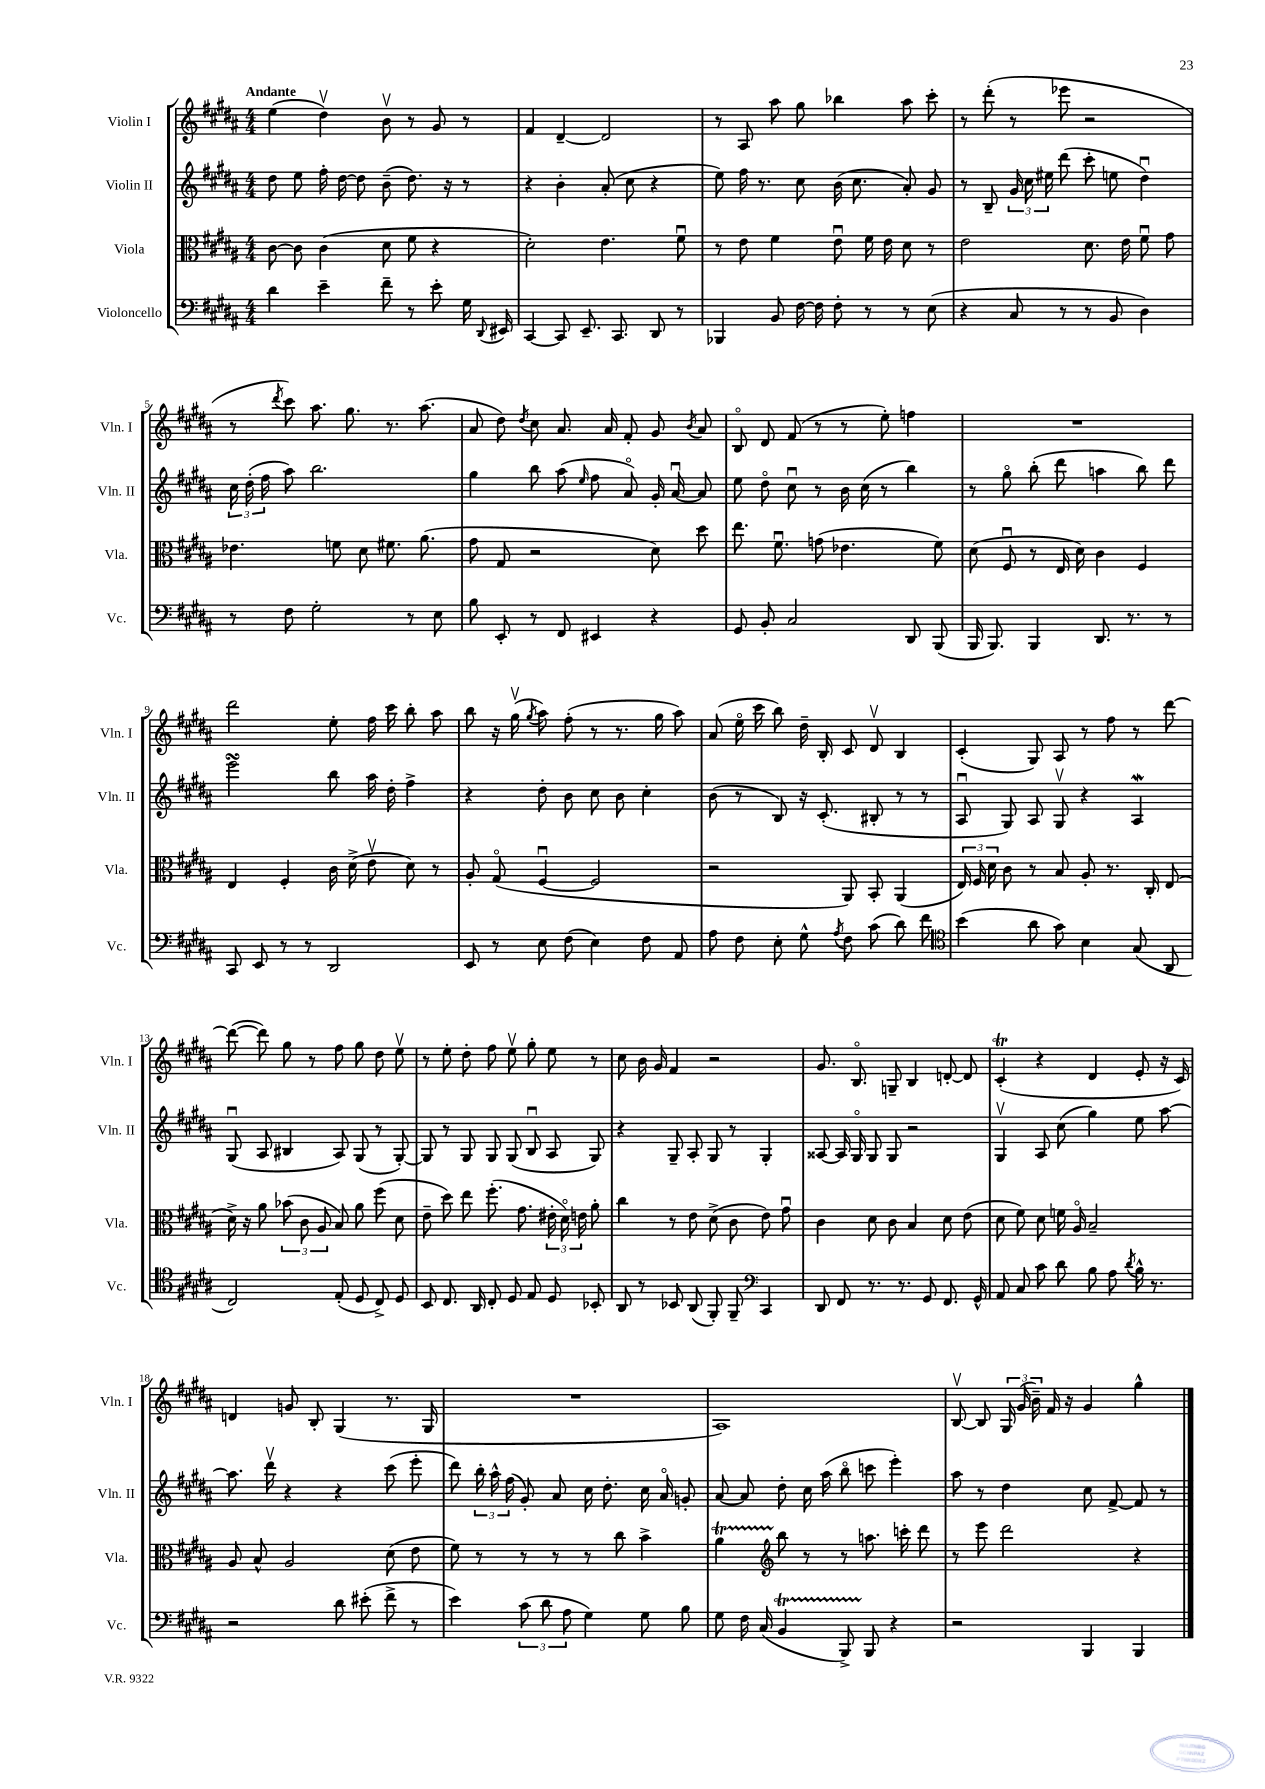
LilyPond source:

<<
\new StaffGroup <<
\new Staff = "s0" \with { instrumentName = "Violin I" shortInstrumentName = "Vln. I" } {
    \clef treble \key b \major \numericTimeSignature \time 4/4 \tempo "Andante"
    \autoBeamOff e''4( dis''4\upbow) b'8\upbow r8 gis'8 r8 |
    fis'4 dis'4~-- dis'2 |
    r8 ais8 ais''8 gis''8 bes''4 ais''8 cis'''8-. |
    r8 dis'''8-.( r8 ees'''8 r2 |
    r8 \acciaccatura { dis'''8 } cis'''8) ais''8. gis''8. r8. ais''8.( |
    ais'8 dis''8) \acciaccatura { dis''8 } cis''8 ais'8. ais'16 fis'8-. gis'8 \acciaccatura { b'8 } ais'8 |
    b8\flageolet dis'8 fis'8( r8 r8 e''8-.) f''4 |
    R1 |
    dis'''2 e''8-. fis''16 cis'''16 b''8-. ais''8 |
    b''8 r16 gis''16\upbow( \acciaccatura { gis''8 } ais''8) fis''8-.( r8 r8. gis''16 ais''8) |
    ais'8( e''16\flageolet cis'''16 b''8) dis''16-- b16-. cis'8 dis'8\upbow b4 |
    cis'4-.( gis8) ais8 r8 fis''8 r8 dis'''8~ |
    dis'''8~( dis'''8) gis''8 r8 fis''8 gis''8 dis''8 e''8\upbow |
    r8 e''8-. dis''8-. fis''8 e''8\upbow gis''8-. e''8 r8 |
    cis''8 b'16 gis'16 fis'4 r2 |
    gis'8. b8.\flageolet g8-- b4 d'8~-. d'8 |
    cis'4-.\trill( r4 dis'4 e'8-. r16 cis'16) |
    d'4 g'8 b8-. gis4( r8. gis16 |
    R1 |
    ais1) |
    b8~\upbow b8 \tuplet 3/2 { gis16 gis'16( b'16--) } fis'16 r16 gis'4 gis''4-^ \bar "|." |
}
\new Staff = "s1" \with { instrumentName = "Violin II" shortInstrumentName = "Vln. II" } {
    \clef treble \key b \major \numericTimeSignature \time 4/4
    \autoBeamOff dis''8 e''8 fis''16-. dis''16~ dis''8 b'8--( dis''8.) r16 r8 |
    r4 b'4-. ais'8-.( cis''8 r4 |
    e''8) fis''16 r8. cis''8 b'16( cis''8. ais'8-.) gis'8 |
    r8 b8-- \tuplet 3/2 { gis'16 cis''16 eis''16 } dis'''8( cis'''8-. e''8 dis''4\downbow) |
    \tuplet 3/2 { cis''16 dis''16-.( fis''16 } ais''8) b''2. |
    gis''4 b''8 ais''8( \grace { e''16 } fis''8 ais'8\flageolet) gis'16-. ais'16~\downbow ais'8 |
    e''8 dis''8\flageolet cis''8\downbow r8 b'16 cis''16( r8 b''4) |
    r8 gis''8\flageolet b''8-.( dis'''8 a''4 b''8) dis'''8 |
    e'''2\turn b''8 ais''16 dis''16-. fis''4-> |
    r4 dis''8-. b'8 cis''8 b'8 cis''4-. |
    b'8( r8 b8) r16 cis'8.-.( bis8-. r8 r8 |
    ais8\downbow gis8) ais8 gis8\upbow r4 ais4\mordent |
    gis8\downbow( ais8 bis4 ais8) gis8( r8 gis8~-.) |
    gis8 r8 gis8 gis8 gis8( b8\downbow ais8 gis8) |
    r4 gis8-- ais8-. gis8 r8 gis4-. |
    aisis8~ aisis16 gis16\flageolet gis8 gis8 r2 |
    gis4\upbow ais8 cis''8( gis''4) e''8 ais''8~ |
    ais''8. dis'''16\upbow r4 r4 cis'''8( e'''8-. |
    dis'''8) \tuplet 3/2 { b''16-. ais''16-^ fis''16( } gis'8-.) ais'8 cis''16 dis''8.-. cis''16 ais'16\flageolet g'8-. |
    ais'8~ ais'8 dis''8-. cis''16 ais''16( b''8\flageolet c'''8 e'''4-.) |
    ais''8 r8 dis''4 cis''8 fis'8~-> fis'8 r8 \bar "|." |
}
\new Staff = "s2" \with { instrumentName = "Viola" shortInstrumentName = "Vla." } {
    \clef alto \key b \major \numericTimeSignature \time 4/4
    \autoBeamOff cis'8~ cis'8 cis'4( dis'8 fis'8 r4 |
    dis'2-.) e'4. fis'8\downbow |
    r8 e'8 fis'4 e'8\downbow fis'16 e'16 dis'8 r8 |
    e'2 dis'8. e'16 fis'8\downbow gis'8 |
    ees'4. f'8 dis'8 fis'8. ais'8.( |
    gis'8 gis8 r2 dis'8) dis''8 |
    e''8. fis'8.\downbow g'8( ees'4. fis'8) |
    dis'8( fis8\downbow r8 e16 dis'16) cis'4 fis4 |
    e4 fis4-. cis'16 dis'16->( e'8\upbow dis'8) r8 |
    ais8-. gis8\flageolet( fis4~\downbow fis2 |
    r2 ais,8) b,8-. ais,4( |
    \tuplet 3/2 { e16) fis16 dis'16 } cis'8 r8 b8 ais8-. r8. cis16-. e8( |
    dis'16->) r16 ais'8 \tuplet 3/2 { bes'8( cis'8 ais8 } b8) ais'8 fis''8( dis'8 |
    e'8-- dis''8) e''8 fis''8.-.( gis'8. \tuplet 3/2 { eis'16-. dis'16\flageolet) e'16 } ais'8-. |
    cis''4 r8 e'8 dis'8->( cis'8 e'8) gis'8\downbow |
    cis'4 dis'8 cis'8 b4 dis'8 e'8( |
    dis'8 fis'8) dis'8 f'16 ais16\flageolet b2-- |
    ais8 b8-^ ais2 dis'8( e'8 |
    fis'8) r8 r8 r8 r8 cis''8 b'4-> |
    ais'4\startTrillSpan \clef treble b''8\stopTrillSpan r8 r8 a''8. c'''16-. dis'''8 |
    r8 e'''8 dis'''2 r4 \bar "|." |
}
\new Staff = "s3" \with { instrumentName = "Violoncello" shortInstrumentName = "Vc." } {
    \clef bass \key b \major \numericTimeSignature \time 4/4
    \autoBeamOff dis'4 e'4-- fis'8-- r8 e'8-. gis16 \appoggiatura { dis,8 } eis,16 |
    cis,4~ cis,8 e,8.-- cis,8. dis,8 r8 |
    bes,,4 b,8 fis16~ fis16 fis8-. r8 r8 e8( |
    r4 cis8 r8 r8 b,8 dis4) |
    r8 fis8 gis2-. r8 e8 |
    b8 e,8-. r8 fis,8 eis,4 r4 |
    gis,8 b,8-. cis2 dis,8 b,,8( |
    b,,16 b,,8.) b,,4 dis,8. r8. r8 |
    cis,8 e,8 r8 r8 dis,2 |
    e,8 r8 e8 fis8( e4) fis8 ais,8 |
    ais8 fis8 e8-. gis8-^ \acciaccatura { ais8 } fis8 cis'8( dis'8) fis'8 |
    \clef tenor b'4( ais'8 gis'8) b4 gis8( ais,8 |
    cis2) e8-.( dis8 cis8->) dis8 |
    b,8 cis8. ais,16 cis8-. dis8 e8 dis8 bes,8-. |
    ais,8 r8 bes,8 ais,8( fis,8-.) fis,8-- \clef bass cis,4 |
    dis,8 fis,8 r8. r8. gis,8 fis,8. gis,16-^ |
    ais,8 cis8 cis'8 dis'8 b8 ais8 \acciaccatura { dis'8 } b16-^ r8. |
    r2 dis'8 eis'8-.( fis'8-> r8 |
    e'4) \tuplet 3/2 { cis'8( dis'8 ais8 } gis4) gis8 b8 |
    gis8 fis16 cis16( b,4\startTrillSpan b,,8->) b,,8\stopTrillSpan r4 |
    r2 b,,4 b,,4 \bar "|." |
}
>>
>>
